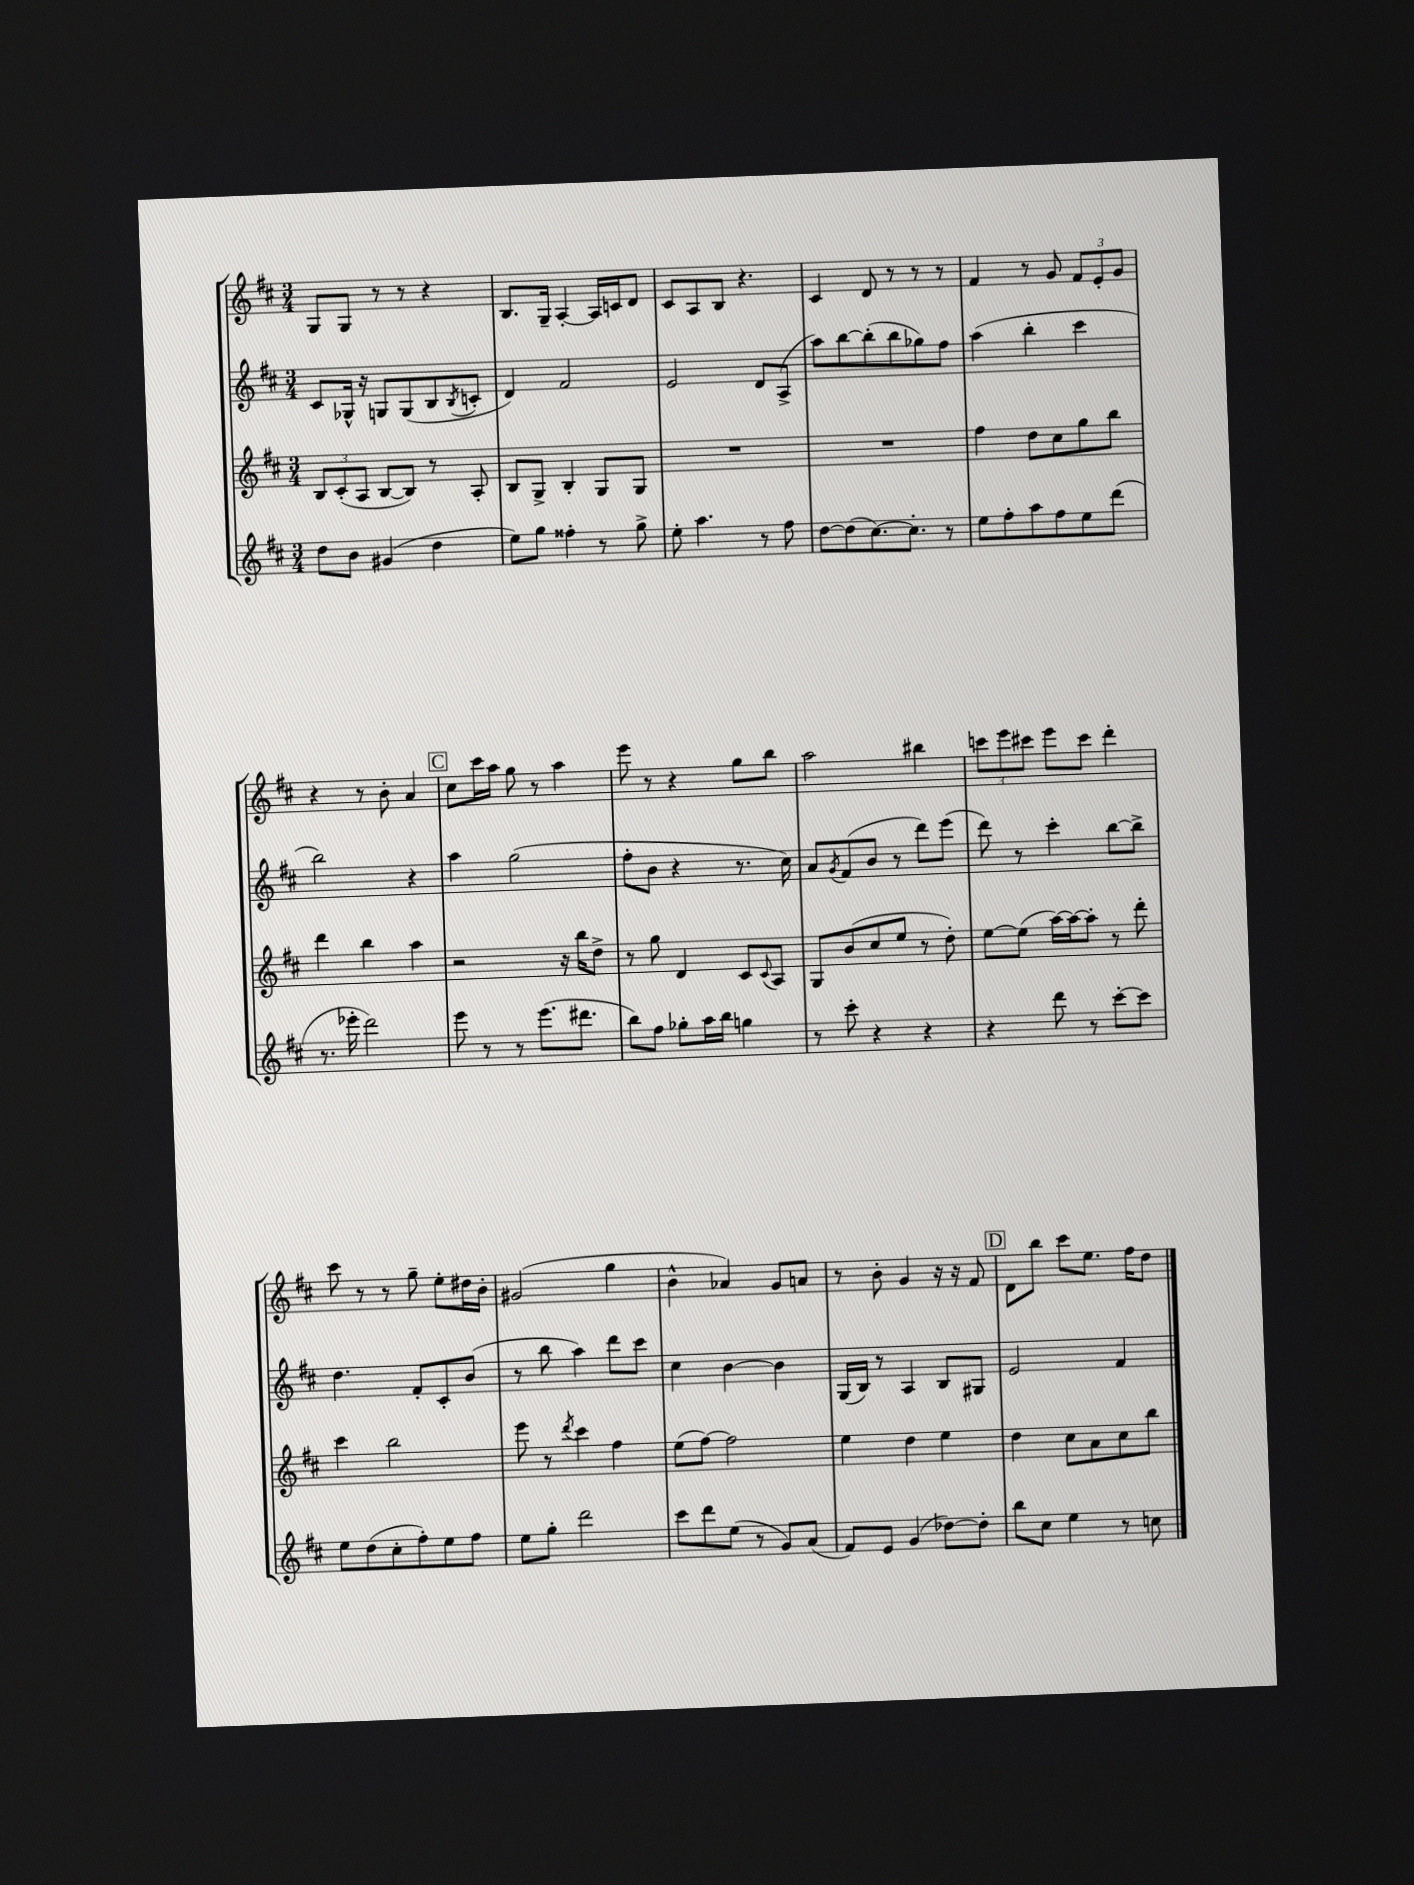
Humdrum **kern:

**kern	**kern	**kern	**kern
*staff4	*staff3	*staff2	*staff1
*clefG2	*clefG2	*clefG2	*clefG2
*k[f#c#]	*k[f#c#]	*k[f#c#]	*k[f#c#]
*M3/4	*M3/4	*M3/4	*M3/4
8dd	12B	8c#	8G
.	(12c#'	.	.
8b	.	16G-^^	8G
.	12A	.	.
.	.	16r	.
(4g#	[8B	8G	8r
.	8B])	(8G	8r
4dd	8r	8B	4r
.	.	8qB	.
.	8A'	8c'	.
=	=	=	=
8ee)	8B	4d)	8.B
8gg	8G^	.	.
.	.	.	16G~
4ff##'	4B'	2f#	[4A'
8r	8G	.	16A]
.	.	.	16c
8gg^	8G	.	8d
=	=	=	=
8ee'	2.r	2e	8c#
4.aa	.	.	8A
.	.	.	8B
.	.	.	4.r
8r	.	8d	.
8ff#	.	(8A^	.
=	=	=	=
[8dd	2.r	8aa)	4c#
(8dd]	.	[8bb	.
[8.cc#)	.	(8bb']	8d
.	.	8bb	8r
8.cc#']	.	.	.
.	.	8gg-)	8r
8r	.	8ff#	8r
=	=	=	=
8ee	4ff#	(4aa	4f#
8ff#'	.	.	.
8aa	8dd	4bb'	8r
8ff#	8cc#	.	8g
8ee	8gg	4ccc#	12f#
.	.	.	12e'
(8ddd	8bb	.	.
.	.	.	12g
=	=	=	=
8.r	4ddd	2bb)	4r
16eee-'	.	.	.
2ddd)	4bb	.	8r
.	.	.	8b'
.	4aa	4r	4a
=	=	=	=
8eee	2r	4aa	8cc#
8r	.	.	16ccc#
.	.	.	16aa
8r	.	(2gg	8gg
(8.eee	.	.	8r
.	16r	.	4aa
8.ddd#	16bb	.	.
.	8dd^	.	.
=	=	=	=
8bb)	8r	8ff#'	8eee
8ff#	8gg	8b	8r
8gg-'	4d	4r	4r
16aa	.	.	.
16bb	.	.	.
4gg	8c#	8.r	8gg
.	8qqc#	.	.
.	8A	.	8bb
.	.	16cc#)	.
=	=	=	=
8r	8G	8a	2aa
.	.	8qg	.
8ccc#'	(8b	(8f#	.
4r	8cc#	8b	.
.	8ee	8r	.
4r	8r	8ddd)	4bb#
.	8dd')	(8eee	.
=	=	=	=
4r	[8ee	8ddd)	12ccc
.	.	.	12eee
.	(8ee]	8r	.
.	.	.	12ccc#
8ddd	[16aa)	4ccc#'	8eee
.	16aa_	.	.
8r	8aa']	.	8ccc#
[8ccc#'	8r	[8bb	4ddd'
8ccc#]	8ddd'	8bb^]	.
=	=	=	=
8ee	4ccc#	4.dd	8ccc#
(8dd	.	.	8r
8cc#'	2bb	.	8r
8ff#')	.	8f#'	8gg~
8ee	.	8c#'	8ee'
8ff#	.	(8b	16dd#
.	.	.	16b'
=	=	=	=
8ee	8eee	8r	(2g#
8gg'	8r	8bb	.
.	8qddd	.	.
2ddd	4ccc#	4aa)	.
.	4ff#	8ddd	4gg
.	.	8ccc#	.
=	=	=	=
8ccc#	(8ee	4cc#	4b^^
8ddd	[8ff#)	.	.
(8ee	2ff#]	[4b	4a-)
8r	.	.	.
8g)	.	4b]	8g
(8a	.	.	8a
=	=	=	=
8f#)	4ee	(16G	8r
.	.	16B)	.
8e	.	8r	8b'
(4g	4dd	4A	4g
[8dd-)	4ee	8B	16r
.	.	.	16r
8dd-']	.	8G#	8f#
=	=	=	=
8bb	4dd	2e	8d
8cc#	.	.	8bb
4ee	8cc#	.	8ccc#
.	8a	.	8.ee
8r	8cc#	4f#	.
.	.	.	16ff#
8cc	8bb	.	8dd
==	==	==	==
*-	*-	*-	*-
